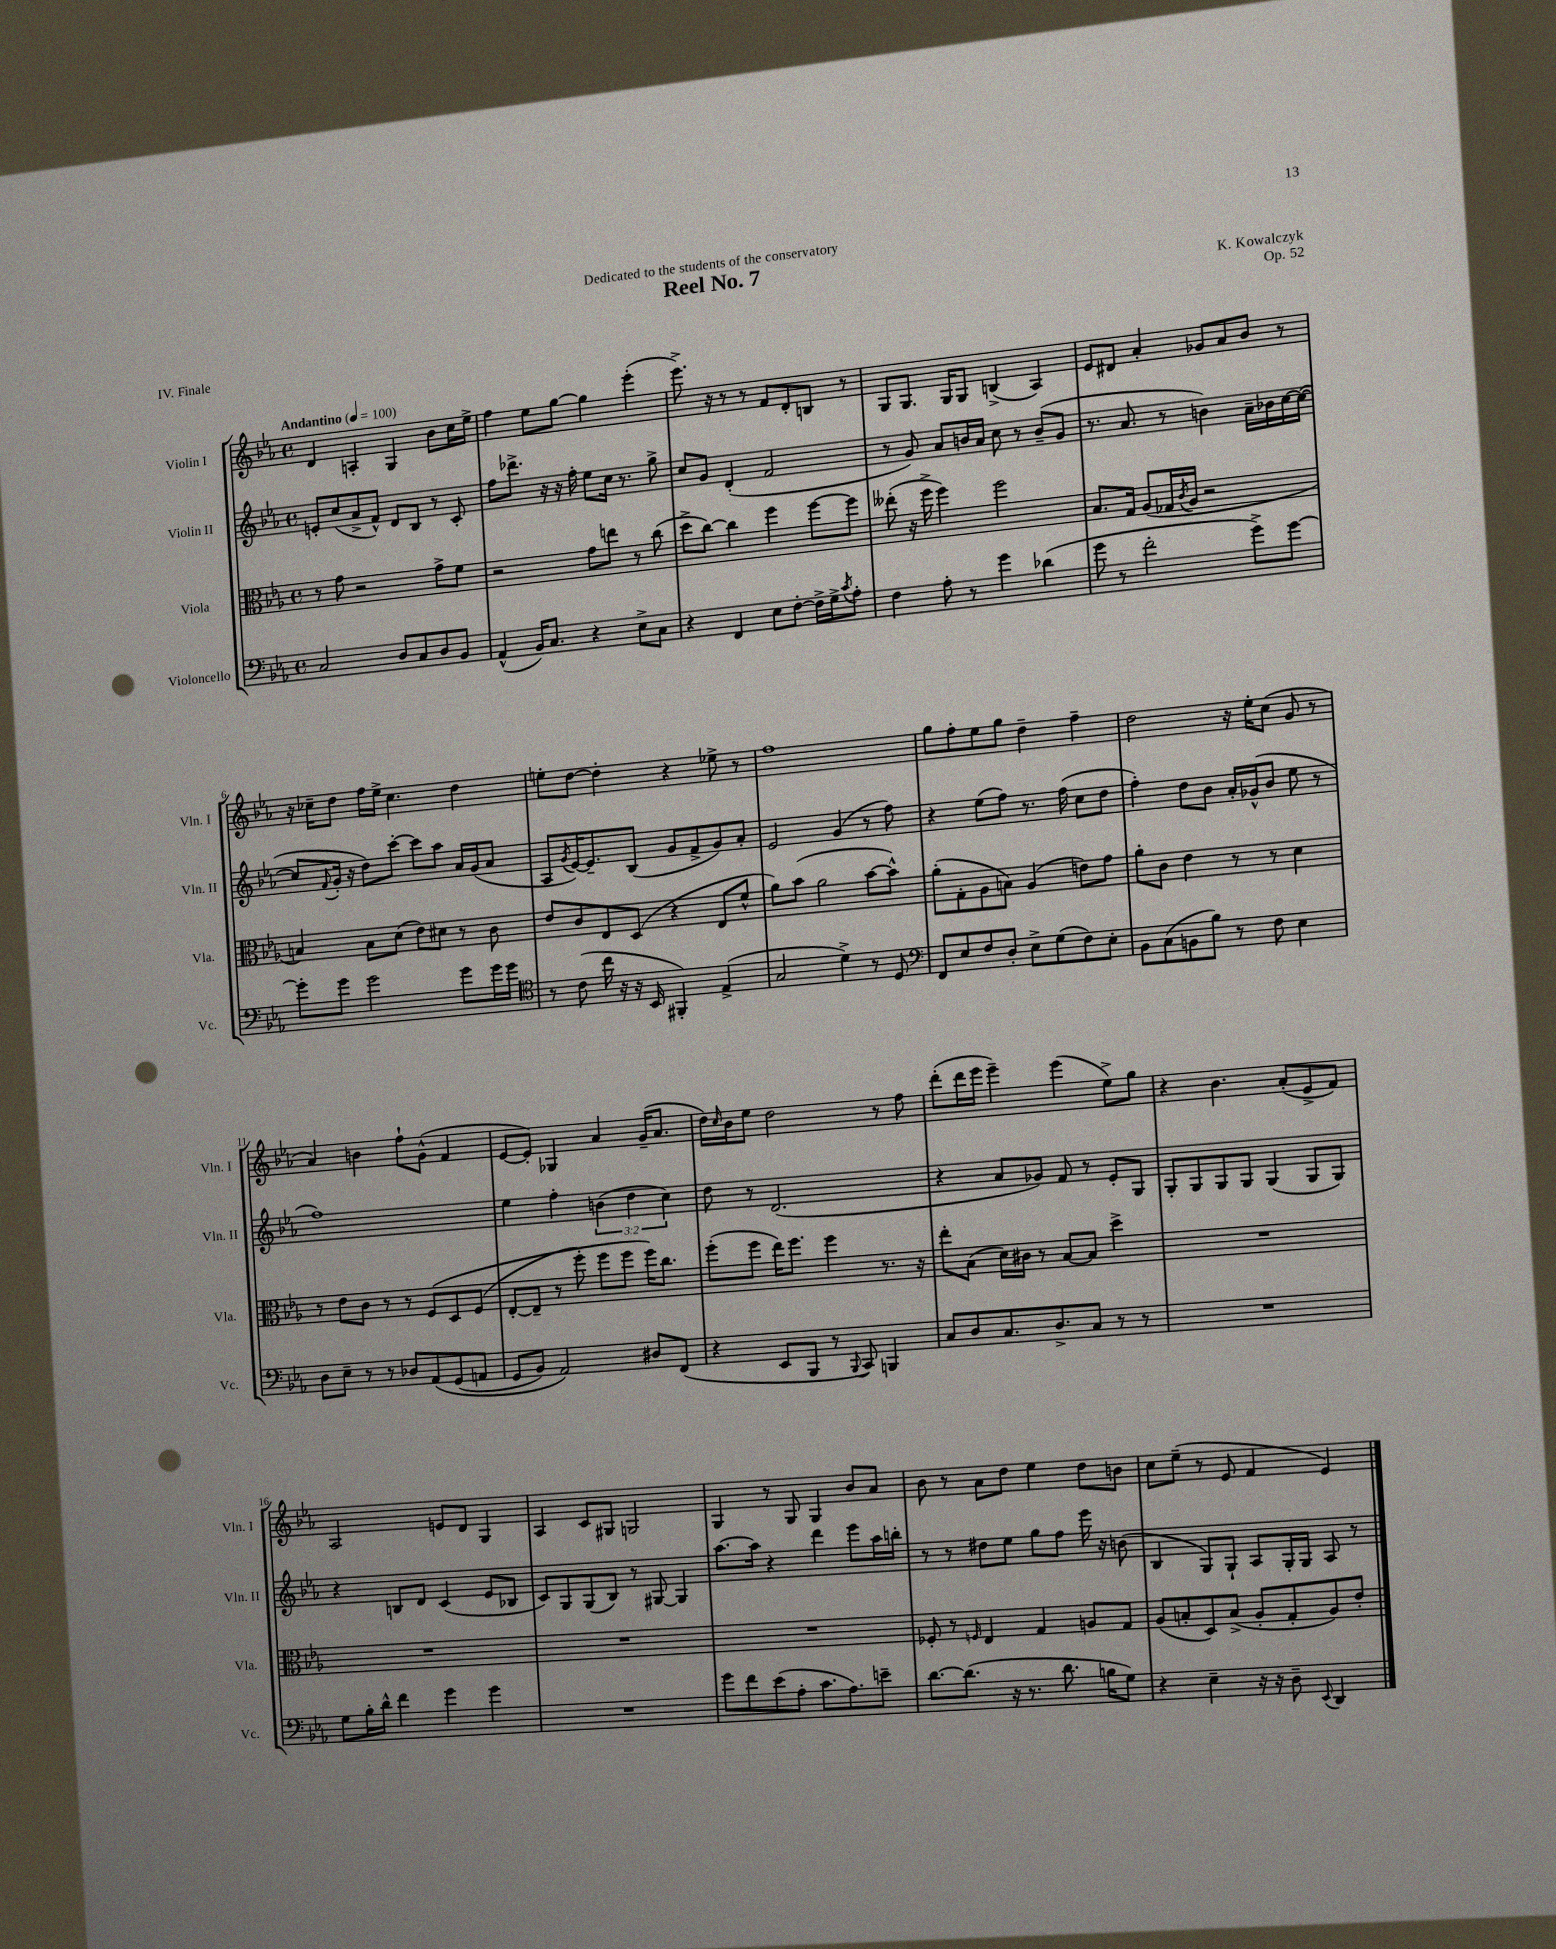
\header { title = "Reel No. 7" composer = "K. Kowalczyk" dedication = "Dedicated to the students of the conservatory" opus = "Op. 52" piece = "IV. Finale" }
<<
\new StaffGroup <<
\new Staff = "s0" \with { instrumentName = "Violin I" shortInstrumentName = "Vln. I" } {
    \clef treble \key ees \major \defaultTimeSignature \time 4/4 \tempo "Andantino" 4 = 100
    d'4 a4-. g4 bes'8 c''16 ees''16-> |
    f''4 ees''8 g''8~ g''4 ees'''4-.( |
    ees'''8.->) r16 r8 r8 f'8 d'8-. b8 r8 |
    g8 g8. g16 g8 b4->( aes4) |
    ees'8 dis'8 aes'4-. ges'8 aes'8 bes'8 r8 |
    r16 ces''16-- d''8 f''16 ees''16-> ces''4. d''4 |
    e''8-. d''8~ d''4-. r4 ees''8-> r8 |
    f''1 |
    g''8 f''8-. ees''8 g''8 d''4-- f''4-- |
    d''2 r16 ees''16-. c''8( g'8 r8 |
    aes'4) b'4 f''8-! g'8-^( f'4 |
    ees'8~ ees'8-.) ges4 aes'4 g'16--( aes'8. |
    d''16) \grace { c''16 } bes'16 ees''8 d''2 r8 f''8 |
    d'''8-.( d'''16 ees'''16 ees'''4--) ees'''4( ees''8->) g''8 |
    r4 bes'4. aes'8-.( ees'8-> f'8) |
    aes2 e'8 d'8 g4 |
    aes4 c'8 gis8 g2 |
    g4 r8 g8 g4 bes'8 aes'8 |
    bes'8 r8 aes'8 d''8 ees''4 d''8 b'8 |
    c''8 ees''8--( r8 ees'8 f'4 ees'4) \bar "|." |
}
\new Staff = "s1" \with { instrumentName = "Violin II" shortInstrumentName = "Vln. II" } {
    \clef treble \key ees \major \defaultTimeSignature \time 4/4 \override Staff.TupletNumber.text = #tuplet-number::calc-fraction-text
    e'8-. c''8( aes'8-> f'8-^) d'8 bes8 r8 c'8-. |
    f''8 des'''8.-> r16 r16 f''16-. ees''8 c''16 r8. g''8-> |
    c''8 g'8 d'4-.( f'2 |
    r8 g'8) aes'8 b'16 aes'16 c''8 r8 b'8--( g'8 |
    r8. aes'8. r8 b'4) aes'16-- bes'16 c''16~ c''16~( |
    c''8 \appoggiatura { f'8 } g'16-. r16 d''8) c'''8~-. c'''8 aes''8 aes'16 g'16( aes'8 |
    aes8 \acciaccatura { g'8 } ees'16~) ees'8.-- bes8( g'8 f'8-> g'8) aes'8-. |
    ees'2 g'4( r8 f''8) |
    r4 ees''8( f''8) r8. f''16( c''8 d''8 |
    f''4-.) d''8 bes'8 aes'16-. ges'16-^( bes'8 ees''8 r8 |
    f''1) |
    ees''4 f''4-. \tuplet 3/2 { b'4( d''4 c''4) } |
    d''8 r8 d'2.( |
    r4 aes'8 ges'8) f'8 r8 ees'8-. g8 |
    g8-. g8 g8 g8 g4( g8 g8) |
    r4 b8 d'8 c'4( ees'8 bes8 |
    c'8) g8 g8( bes8) r8 gis8~ gis4 |
    aes''8.~ aes''16 r4 d'''4 ees'''8 aes''16 b''16-. |
    r8 r8 dis''8 ees''8 g''8 f''8 ees'''16 r16 b'8( |
    bes4 g8) g8-! aes8 g16-. g16 aes8 r8 \bar "|." |
}
\new Staff = "s2" \with { instrumentName = "Viola" shortInstrumentName = "Vla." } {
    \clef alto \key ees \major \defaultTimeSignature \time 4/4
    r8 g'8 r2 g'8-> f'8 |
    r2 g'8 e''8 r8 c''8( |
    d''8-> c''8~) c''4 f''4 f''8~ f''8 |
    eeses''8-.( r16 f''16-> f''4) f''2 |
    bes8. g16 aes8( ges16 \acciaccatura { c'8 } aes16 r2 |
    b4) b8 d'8( ees'8) dis'8 r8 c'8 |
    ees'8 c'8 ees8 d8( r4 ees8 f'8-^ |
    aes'8) bes'8( aes'2 bes'8~ bes'8-^) |
    aes'8-.( g8-. aes8 b8) aes4( e'8) g'8 |
    aes'8-. c'8 ees'4 r8 r8 d'4 |
    r8 ees'8 c'8 r8 r8 f8\( d8 f8( |
    ees8~-. ees8-- r8 f''8-.) f''8 f''8 f''16\) c''8. |
    f''8-.( f''8 ees''16) f''8. f''4 r8. r16 |
    ees''8-. bes8( d'16) cis'16 r8 bes8~ bes8 d''4-> |
    R1 |
    R1 |
    R1 |
    R1 |
    fes8-. r8 \grace { f16 } ees4 g4 a8 g8 |
    aes8( b8-. d8) b8->( aes8-. g8-. aes8) ees'8-. \bar "|." |
}
\new Staff = "s3" \with { instrumentName = "Violoncello" shortInstrumentName = "Vc." } {
    \clef bass \key ees \major \defaultTimeSignature \time 4/4
    c2 d8 c8 d8 bes,8 |
    aes,4-^( bes,16) c8. r4 ees8-> c8 |
    r4 f,4 ees8 f8~-. f16-> g16-> \acciaccatura { c'8 } aes8-. |
    f4 aes8-. r8 g'4 des'4( |
    g'8 r8 f'2-. g'8->) g'8~ |
    g'8-. g'8 g'2 g'8 g'16 g'16 |
    \clef tenor r8 c'8( c''16 r16 r16 bes,16 fis,4-.) ees4->( |
    g2 d'4->) r8 d8 |
    \clef bass f,8 ees8 f8 d8-. ees8-> g8( f8) ees8-. |
    bes,8 c8( b,8 bes8) r8 f8 ees4 |
    d8 ees8-- r8 r8 des8 aes,8\( g,8( a,8 |
    g,8 bes,8) aes,2\) dis8 f,8( |
    r4 ees,8 bes,,8 r8 \appoggiatura { bes,,8 } c,8) b,,4 |
    c8 d8 c8. d8.-> c8 r8 r8 |
    R1 |
    g8 bes16-. d'16-^ f'4 g'4 g'4 |
    R1 |
    g'8 f'8 ees'8( aes8-. c'8. aes8.) e'8-- |
    d'8.~ d'8.( r16 r8. d'8. b16 g8) |
    r4 ees4-- r16 r16 d8-- \appoggiatura { ees,8 } d,4 \bar "|." |
}
>>
>>
